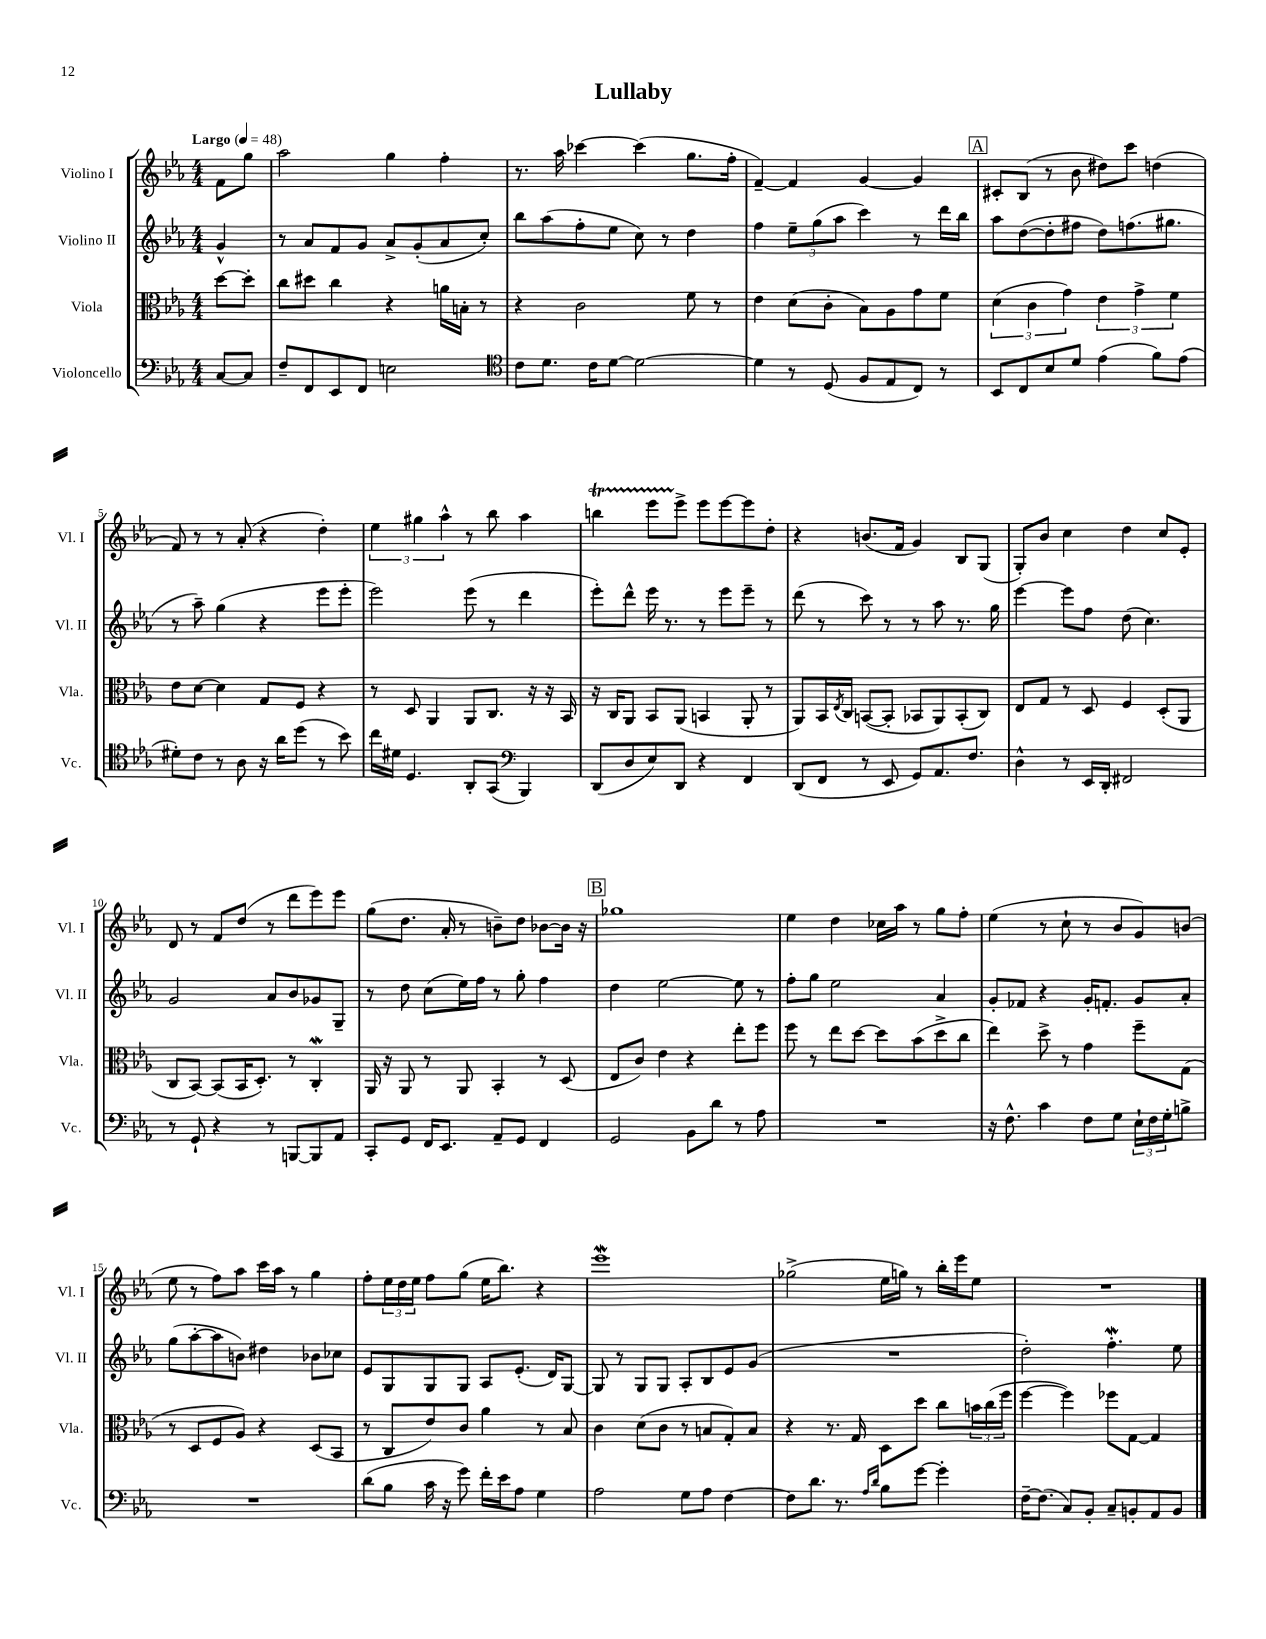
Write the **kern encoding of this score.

**kern	**kern	**kern	**kern
*staff4	*staff3	*staff2	*staff1
*clefF4	*clefC3	*clefG2	*clefG2
*k[b-e-a-]	*k[b-e-a-]	*k[b-e-a-]	*k[b-e-a-]
*M4/4	*M4/4	*M4/4	*M4/4
*MM48	*MM48	*MM48	*MM48
[8C	[8dd	4g^^	8f
8C]	8dd']	.	8gg
=	=	=	=
8F~	8cc	8r	2aa-
8FF	8dd#	8a-	.
8EE-	4cc	8f	.
8FF	.	8g	.
2E	4r	8a-^	4gg
.	.	(8g'	.
.	16a	8a-	4ff'
.	16B'	.	.
.	8r	8cc')	.
=	=	=	=
*clefC4	*	*	*
8c	4r	8bb-	8.r
8.d	.	(8aa-	.
.	.	.	16aa-
.	2c	8ff'	[4ccc-
16c	.	.	.
[8d	.	8ee-	.
2d_	.	8cc)	(4ccc-]
.	.	8r	.
.	8f	4dd	8.gg
.	8r	.	.
.	.	.	16ff'
=	=	=	=
4d]	4e-	4ff	[4f~)
8r	(8d	12ee-~	4f]
.	.	(12gg	.
(8D	8c'	.	.
.	.	12aa-	.
8F	8B-)	4ccc)	[4g
8E-	8A-	.	.
8C)	8g	8r	4g]
8r	8f	16ddd	.
.	.	16bb-	.
=	=	=	=
8BB-	(6d	8aa-	8c#'
8C	.	([8dd	(8B-
.	6c	.	.
8B-	.	8dd']	8r
.	6g)	.	.
8d	.	8ff#	8b-
(4e-	6e-	8dd)	8dd#)
.	.	(8.ff	8ccc
.	6g^	.	.
8f)	.	.	(4dd
.	.	8.gg#	.
.	6f	.	.
(8e-	.	.	.
=	=	=	=
8d#')	8e-	8r	8f)
8c	[8d	8aa-~)	8r
8r	4d]	(4gg	8r
8A-	.	.	(8a-'
16r	8G	4r	4r
16a-	.	.	.
(8dd	8F	.	.
8r	4r	8eee-	4dd')
8b-)	.	8eee-'	.
=	=	=	=
16cc	8r	2eee-)	6ee-
16d#	.	.	.
4.D	8D	.	.
.	.	.	6gg#
.	4AA-	.	.
.	.	.	6aa-^^
8AA-'	8AA-	(8eee-	8r
(8GG	8.C	8r	8bb-
*clefF4	*	*	*
4BBB-)	.	4ddd	4aa-
.	16r	.	.
.	16r	.	.
.	16BB-	.	.
=	=	=	=
(8DD	16r	8eee-')	4bb
.	16C	.	.
8D	8AA-	8ddd^^	.
8E-)	8BB-	16eee-	8eee-
.	.	8.r	.
8DD	(8AA-	.	8eee-^
4r	4BB	8r	8eee-
.	.	8eee-	[8eee-
4FF	8AA-'	8eee-~	8eee-]
.	8r	8r	8dd'
=	=	=	=
(8DD	8AA-)	(8ddd	4r
8FF	16BB-	8r	.
.	8qE-	.	.
.	16C	.	.
8r	([8BB	8ccc)	(8.b
8EE-	8BB']	8r	.
.	.	.	16f
8GG)	8BB-	8r	4g)
8.AA-	8AA-)	8aa-	.
.	(8BB-'	8.r	8B-
8.F	.	.	.
.	8C)	.	(8G
.	.	16gg	.
=	=	=	=
4D^^	8E-	[4eee-	8G')
.	8G	.	8b-
8r	8r	8eee-]	4cc
16EE-	8D	8ff	.
16DD'	.	.	.
2FF#	4F	(8dd	4dd
.	.	4.cc)	.
.	(8D'	.	8cc
.	8AA-	.	8e-'
=	=	=	=
8r	8C	2g	8d
8GG`	[8BB-)	.	8r
4r	(8BB-]	.	8f
.	16BB-	.	(8dd
.	8.D')	.	.
8r	.	8a-	8r
[8BBB	8r	8b-	8ddd
8BBB]	4C'	8g-	8eee-)
8AA-	.	8G~	8eee-
=	=	=	=
8CC'	16AA-	8r	(8gg
.	16r	.	.
8GG	8AA-	8dd	8.dd
16FF	8r	(8cc	.
8.EE-	.	.	16a-'
.	8AA-	16ee-)	8r
.	.	16ff	.
8AA-~	4BB-'	8r	8b~)
8GG	.	8gg'	8dd
4FF	8r	4ff	[8b-
.	(8D	.	16b-]
.	.	.	16r
=	=	=	=
2GG	8E-	4dd	1gg-
.	8c)	.	.
.	4e-	[2ee-	.
8BB-	4r	.	.
8d	.	.	.
8r	8ee-'	8ee-]	.
8A-	8ff	8r	.
=	=	=	=
1r	8ff	8ff'	4ee-
.	8r	8gg	.
.	8ee-	2ee-	4dd
.	[8dd	.	.
.	8dd]	.	16cc-
.	.	.	16aa-
.	(8b-	.	8r
.	8dd^	4a-	8gg
.	8cc	.	8ff'
=	=	=	=
16r	4ee-)	8g'	(4ee-
8.F^^	.	.	.
.	.	8f-	.
4c	8dd^	4r	8r
.	8r	.	8cc`
8F	4g	16g'	8r
.	.	8.f'	.
8G	.	.	8b-
24E-`	8ff~	8g	8g)
24F	.	.	.
24G'	.	.	.
8B^	(8G	8a-'	(8b
=	=	=	=
1r	8r	(8gg	8ee-
.	8D	[8aa-'	8r
.	8F	8aa-]	8ff)
.	8A-)	8b)	8aa-
.	4r	4dd#	16ccc
.	.	.	16aa-
.	.	.	8r
.	(8D	8b-	4gg
.	8BB-	8cc-	.
=	=	=	=
(8d	8r	8e-	8ff'
8B-	8C	8G	24ee-
.	.	.	24dd
.	.	.	24ee-
16c	8e-)	8G	8ff
16r	.	.	.
8g)	8c	8G	(8gg
16f'	4a-	8A-	16ee-
16e-	.	.	8.bb-)
8A-	.	(8.e-'	.
4G	8r	.	4r
.	.	16d)	.
.	8B-	[8G	.
=	=	=	=
2A-	4c	8G]	1eee-
.	.	8r	.
.	(8d	8G	.
.	8c	8G	.
8G	8r	8A-'	.
8A-	8B	8B-	.
[4F	8G')	8e-	.
.	8B	(8g	.
=	=	=	=
8F]	4r	1r	(2gg-^
8.d	.	.	.
.	8.r	.	.
8.r	.	.	.
.	16G	.	.
16qqA-	.	.	.
16qqd	.	.	.
8B-	8D	.	16ee-
.	.	.	16gg)
[8g	8dd	.	8r
4g']	8cc	.	16bb-'
.	.	.	16eee-
.	24b	.	8ee-
.	(24cc	.	.
.	24ff	.	.
=	=	=	=
[16F~	[4ff	2dd')	1r
(8.F]	.	.	.
8C)	4ff])	.	.
8BB-'	.	.	.
8C~	8ff-	4.ff'	.
8BB'	[8G	.	.
8AA-	4G]	.	.
8BB	.	8ee-	.
==	==	==	==
*-	*-	*-	*-
